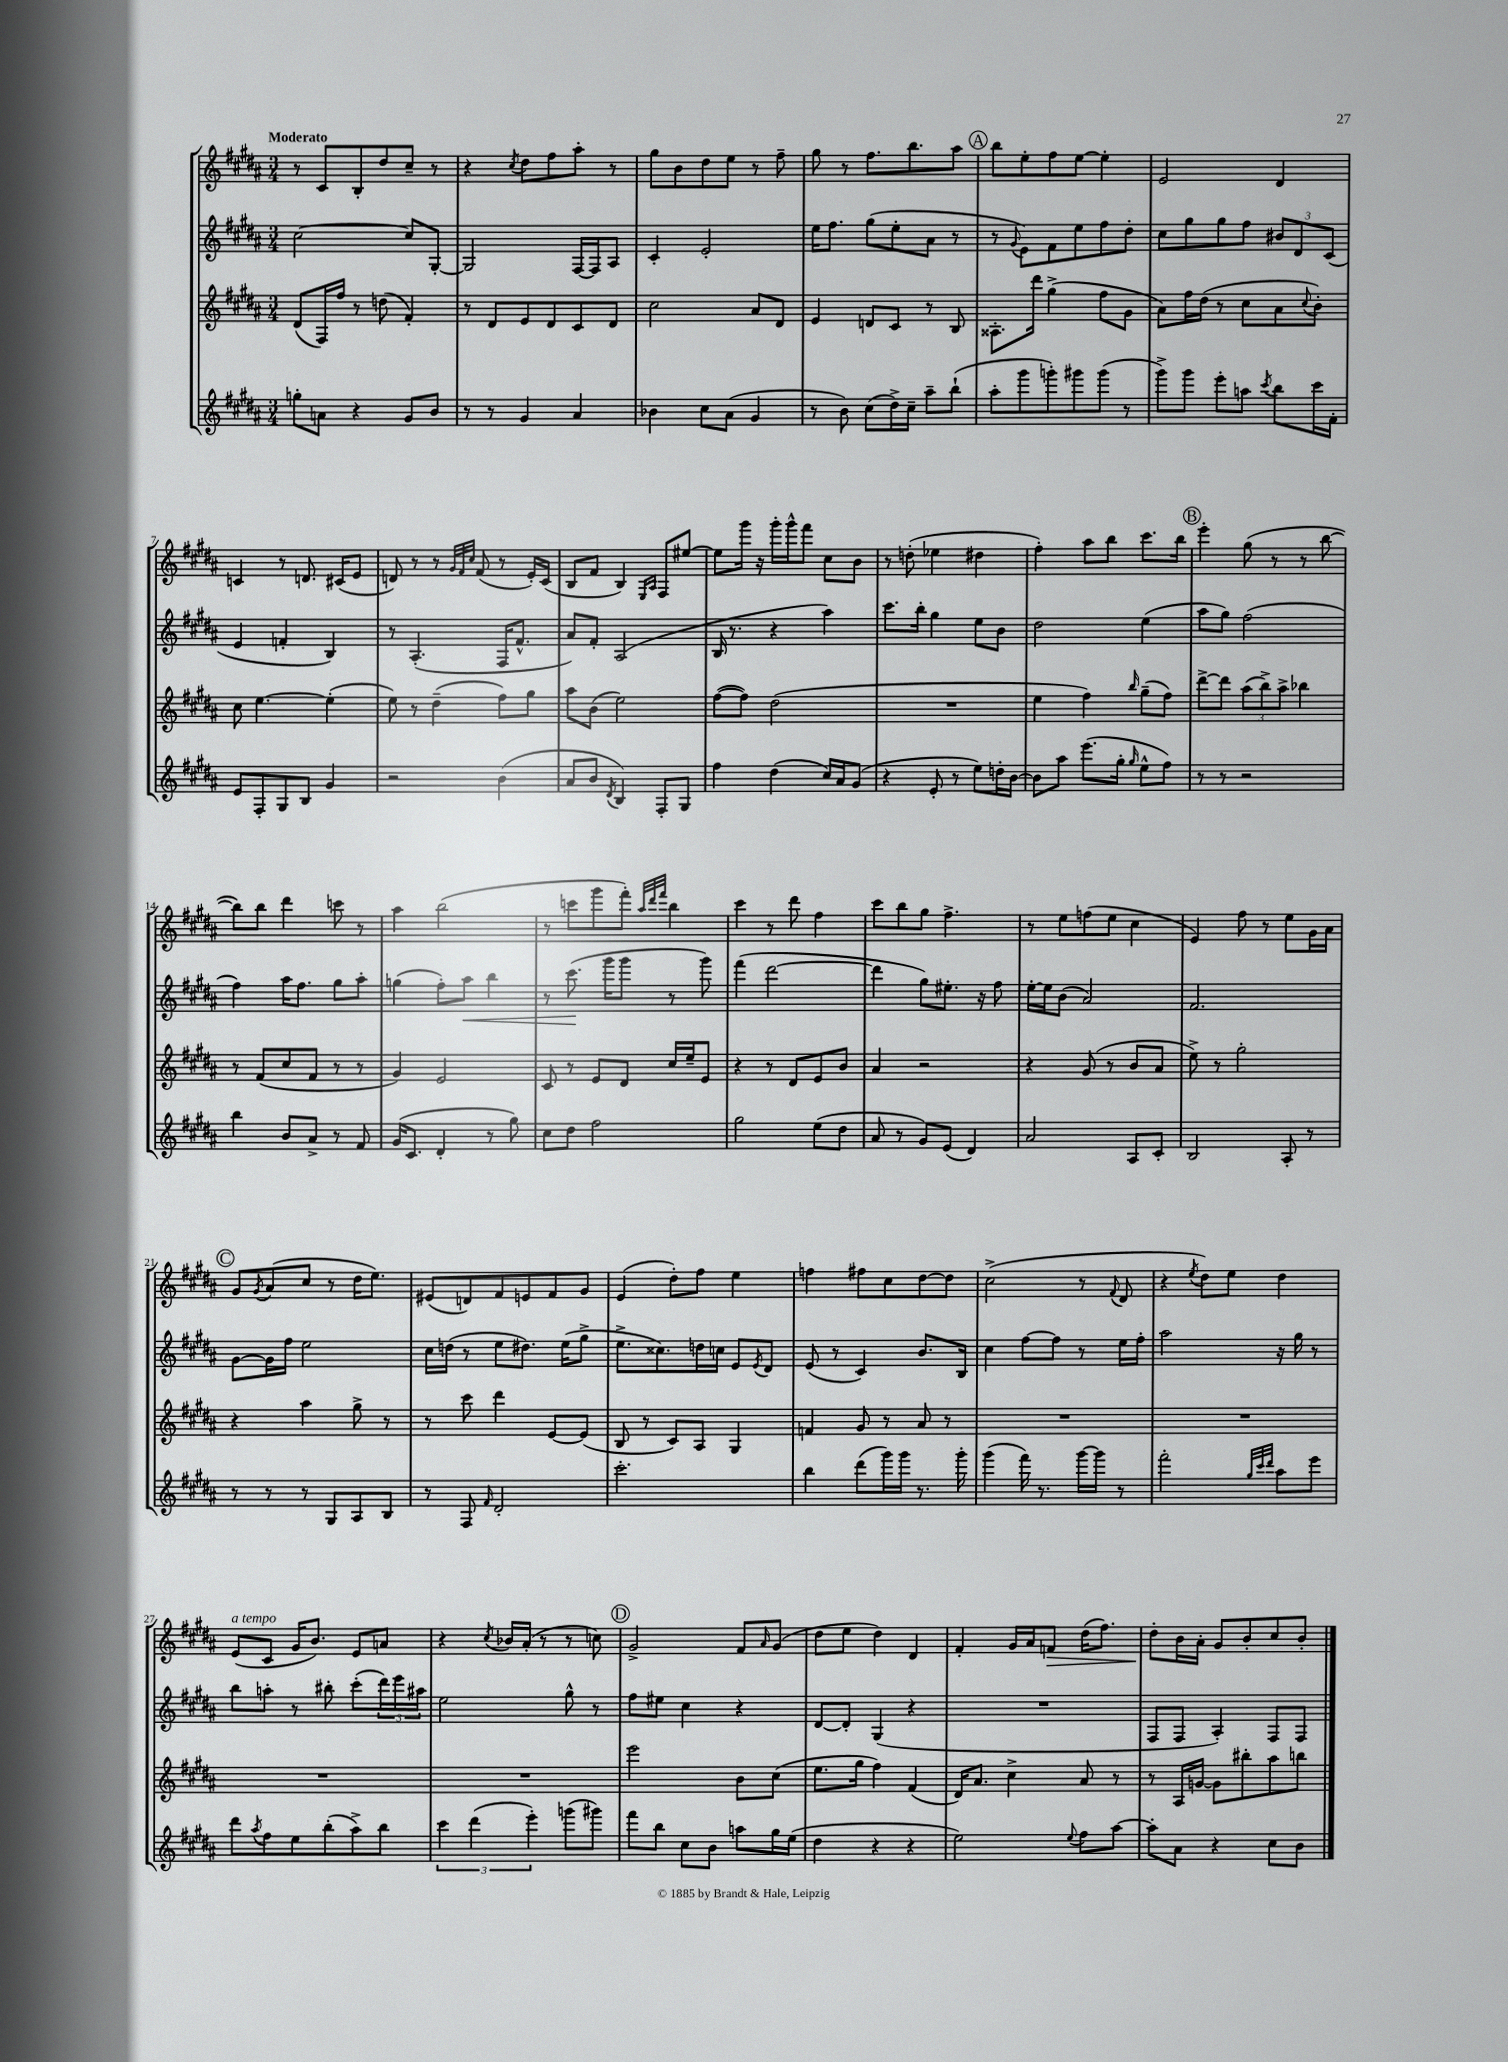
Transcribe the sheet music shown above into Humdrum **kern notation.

**kern	**kern	**kern	**dynam	**kern	**dynam
*part4	*part3	*part2	*part2	*part1	*part1
*staff4	*staff3	*staff2	*staff2	*staff1	*staff1
*clefG2	*clefG2	*clefG2	*	*clefG2	*
*k[f#c#g#d#a#]	*k[f#c#g#d#a#]	*k[f#c#g#d#a#]	*	*k[f#c#g#d#a#]	*
*M3/4	*M3/4	*M3/4	*	*M3/4	*
=1	=1	=1	=1	=1	=1
!	!	!	!	!LO:TX:a:B:t=Moderato	!
8ggn'\L	(8d#/L	[2cc#\	.	8r	.
8an\J	16F#/L)	.	.	8c#/L	.
.	16ff#/JJ	.	.	.	.
4r	8r	.	.	8B'/	.
.	(8ddn\	.	.	8dd#/	.
8g#/L	4f#'/)	8cc#/L]	.	8cc#~/J	.
8b/J	.	[8G#'/J	.	8r	.
=2	=2	=2	=2	=2	=2
8r	8r	2G#/]	.	4r	.
8r	8d#/L	.	.	.	.
.	.	.	.	8qcc#/	.
4g#/	8e/	.	.	8dd#\L	.
.	8d#/	.	.	8ff#\	.
4a#/	8c#/	[16F#/LL	.	8aa#'\J	.
.	.	16F#/J]	.	.	.
.	8d#/J	8A#/J	.	8r	.
=3	=3	=3	=3	=3	=3
4b-X\	2cc#\	4c#'/	.	8gg#\L	.
.	.	.	.	8b\	.
8cc#\L	.	2e'/	.	8dd#\	.
(8a#\J	.	.	.	8ee\J	.
4g#/	8a#/L	.	.	8r	.
.	8d#/J	.	.	8ff#~\	.
=4	=4	=4	=4	=4	=4
8r	4e/	16ee\KL	.	8gg#\	.
.	.	8.ff#\J	.	.	.
8b\)	.	.	.	8r	.
(8cc#\L	8dn/L	(8gg#\L	.	8.ff#\L	.
16dd#^\L)	8c#/J	8ee'\	.	.	.
16cc#~\JJ	.	.	.	8.bb\	.
8aa#~\L	8r	8a#\J	.	.	.
(8bb`\J	8B/	8r	.	8aa#\J	.
!!LO:REH:place=s1:t=A
=5	=5	=5	=5	=5	=5
8aa#'\L	8.A##X'\L	8r	.	8bb\L	.
.	.	8qqg#/	.	.	.
8ggg#\	.	8e\L)	.	8ee'\	.
.	16ddd#\Jk	.	.	.	.
8gggn'\)	(4gg#^\	8f#\	.	8ff#\	.
8ggg#X\	.	8ee\	.	[8ee\J	.
(8ggg#\J	8ff#\L	8ff#\	.	4ee'\]	.
8r	8g#\J	8dd#'\J	.	.	.
=6	=6	=6	=6	=6	=6
8ggg#^\L)	8a#\L)	8cc#\L	.	2e/	.
8ggg#\J	16ff#\L	8gg#\	.	.	.
.	(16dd#\JJ	.	.	.	.
8eee'\L	8r	8gg#\	.	.	.
8aan\J	8cc#\L	8ff#\J	.	.	.
8qccc#/	.	.	.	.	.
8bb\L	8a#\	12b#X/L	.	4d#/	.
.	.	12d#/	.	.	.
.	8qqcc#/	.	.	.	.
16ccc#\L	8b'\J)	.	.	.	.
.	.	(12c#/J	.	.	.
16f#'\JJ	.	.	.	.	.
!!LO:LB:g=z
=7	=7	=7	=7	=7	=7
8e/L	8cc#\	4e/	.	4cn/	.
8F#'/	[4.ee\	.	.	.	.
8G#/	.	4fn'/	.	8r	.
8B/J	.	.	.	8.dn/	.
4g#/	(4ee'\]	4B/)	.	.	.
.	.	.	.	(16c#X/KL	.
.	.	.	.	8e/J	.
=8	=8	=8	=8	=8	=8
2r	8ee\)	8r	.	8dn/)	.
.	8r	(4.A#'/	.	8r	.
.	(4dd#~\	.	.	8r	.
.	.	.	.	32qqg#/LLL	.
.	.	.	.	32qqf#/	.
.	.	.	.	32qqcc#/JJJ	.
.	.	.	.	(8f#/	.
(4b\	8ff#\L)	16F#/KL	.	8r	.
.	.	8.f#^^/J	.	.	.
.	8gg#\J	.	.	16e'/LL)	.
.	.	.	.	(16c#/JJ	.
=9	=9	=9	=9	=9	=9
8a#/L	8aa#\L	8a#/L)	.	8B/L	.
8b/J	(8b\J	8f#'/J	.	8f#/J	.
8qd#/	.	.	.	.	.
4B/)	2ee\)	(2A#/	.	4B/)	.
.	.	.	.	16qqE/LL	.
.	.	.	.	16qqA#/JJ	.
8F#'/L	.	.	.	8F#/L	.
8G#/J	.	.	.	[8ee#X/J	.
=10	=10	=10	=10	=10	=10
4ff#\	([8ff#\L	16B/	.	8ee#\L]	.
.	.	8.r	.	.	.
.	8ff#\J])	.	.	16ggg#\Jk	.
.	.	.	.	16r	.
(4dd#\	(2dd#\	4r	.	16ggg#'\LL	.
.	.	.	.	16ggg#^^\J	.
.	.	.	.	8fff#\J	.
16cc#/LL)	.	4aa#\)	.	8cc#\L	.
16a#/J	.	.	.	.	.
(8g#/J	.	.	.	8b\J	.
=11	=11	=11	=11	=11	=11
4r	2.r	8.ccc#\L	.	8r	.
.	.	.	.	(8ddn'\	.
.	.	16bb'\Jk	.	.	.
8e'/	.	4gg#\	.	4ee-X\	.
8r	.	.	.	.	.
8ee\L)	.	8ee\L	.	4dd#X\	.
16ddn'\L	.	8b\J	.	.	.
[16b\JJ	.	.	.	.	.
=12	=12	=12	=12	=12	=12
8b\L]	4ee\	2dd#\	.	4ff#'\)	.
8aa#\J	.	.	.	.	.
(8.eee\L	4ff#\)	.	.	8aa#\L	.
.	.	.	.	8bb\J	.
16gg#'\Jk	.	.	.	.	.
16qqgg#/	16qqbb/	.	.	.	.
8ee^^\L	(8gg#~\L	(4ee\	.	8.ccc#\L	.
8ff#\J)	8ff#\J)	.	.	.	.
.	.	.	.	16bb\Jk	.
!!LO:REH:place=s1:t=B
=13	=13	=13	=13	=13	=13
8r	[8ddd#^\L	8aa#\L	.	4eee'\	.
8r	8ddd#\J]	8gg#\J)	.	.	.
2r	(12aa#\L	(2ff#\	.	(8gg#\	.
.	12bb^\)	.	.	.	.
.	.	.	.	8r	.
.	12aa#^\J	.	.	.	.
.	4bb-X\	.	.	8r	.
.	.	.	.	[8bb\	.
!!LO:LB:g=z
=14	=14	=14	=14	=14	=14
4bb\	8r	4ff#\)	.	8bb\L])	.
.	(8f#/L	.	.	8bb\J	.
8b/L	8cc#/	16aa#\KL	.	4ddd#\	.
.	.	8.ff#\J	.	.	.
8a#^/J	8f#/J	.	.	.	.
8r	8r	8gg#\L	.	8cccn\	.
8f#/	8r	8aa#'\J	.	8r	.
=15	=15	=15	=15	=15	=15
(16g#/KL	4g#/)	(4ggn\	.	4aa#\	.
8.c#/J	.	.	.	.	.
4d#'/	2e/	8ff#'\L)	.	(2bb\	.
!	!	!	!LO:HP:b	!	!
.	.	8aa#\J	<	.	.
8r	.	4bb\	.	.	.
8gg#\)	.	.	.	.	.
=16	=16	=16	=16	=16	=16
8cc#\L	8c#/	8r	.	8r	.
8dd#\J	8r	(8.ccc#\	.	8cccn\L	.
2ff#\	8e/L	.	.	8ggg#\	.
.	.	16ggg#\KL	[	.	.
.	8d#/J	8ggg#\J	.	8fff#'\J)	.
.	.	.	.	32qqaa#/LLL	.
.	.	.	.	32qqddd#/	.
.	.	.	.	32qqfff#/JJJ	.
.	16cc#/LL	8r	.	4bb\	.
.	16ee~/J	.	.	.	.
.	8e/J	8ggg#\)	.	.	.
=17	=17	=17	=17	=17	=17
2gg#\	4r	(4fff#\	.	4ccc#\	.
.	8r	[2ddd#\	.	8r	.
.	8d#/L	.	.	8ddd#\	.
(8ee\L	8e/	.	.	4ff#\	.
8dd#\J	8b/J	.	.	.	.
=18	=18	=18	=18	=18	=18
8a#/	4a#/	4ddd#\]	.	8ccc#\L	.
8r	.	.	.	8bb\	.
8g#/L)	2r	8gg#\L)	.	8gg#\J	.
(8e/J	.	8.ee#X'\J	.	4.ff#^\	.
4d#/)	.	.	.	.	.
.	.	16r	.	.	.
.	.	8ff#\	.	.	.
=19	=19	=19	=19	=19	=19
2a#/	4r	[16ee'\LL	.	8r	.
.	.	16ee\J]	.	.	.
.	.	(8b\J	.	8ee\L	.
.	(8g#/	2a#/)	.	(8ffn\	.
.	8r	.	.	8ee\J	.
8A#/L	8b/L	.	.	4cc#\	.
8c#'/J	8a#/J	.	.	.	.
=20	=20	=20	=20	=20	=20
2B/	8ee^\)	2.f#/	.	4e/)	.
.	8r	.	.	.	.
.	2gg#'\	.	.	8ff#\	.
.	.	.	.	8r	.
8A#'/	.	.	.	8ee\L	.
8r	.	.	.	16g#\L	.
.	.	.	.	16a#\JJ	.
!!LO:LB:g=z
!!LO:REH:place=s1:t=C
=21	=21	=21	=21	=21	=21
8r	4r	[8g#\L	.	8g#/L	.
.	.	.	.	8qg#/	.
8r	.	16g#\L]	.	(8a#/	.
.	.	16ff#\JJ	.	.	.
8r	4aa#\	2ee\	.	8cc#/J	.
8G#/L	.	.	.	8r	.
8A#/	8gg#^\	.	.	16dd#\KL	.
.	.	.	.	8.ee\J)	.
8B/J	8r	.	.	.	.
=22	=22	=22	=22	=22	=22
8r	8r	16cc#\LL	.	(8e#X/L	.
.	.	(16ddn\JJ	.	.	.
8F#/	8ccc#\	8r	.	8dn/)	.
16qqf#/	.	.	.	.	.
2d#'/	4ddd#\	8ee\L	.	8f#/	.
.	.	8.dd#X\J)	.	8en/	.
.	[8e/L	.	.	8f#/	.
.	.	(16ee\KL	.	.	.
.	(8e/J]	8gg#^\J	.	8g#/J	.
=23	=23	=23	=23	=23	=23
2.ccc#'\	8B/	8.ee^\L	.	(4e/	.
.	8r	.	.	.	.
.	.	8.cc##X\)	.	.	.
.	8c#/L)	.	.	8dd#'\L)	.
.	8A#/J	16ddn\L	.	8ff#\J	.
.	.	16ccn\JJ	.	.	.
.	4G#/	8e/L	.	4ee\	.
.	.	8qe/	.	.	.
.	.	8d#/J	.	.	.
=24	=24	=24	=24	=24	=24
4bb\	4fn/	(8e/	.	4ffn\	.
.	.	8r	.	.	.
(8ddd#\L	8g#/	4c#/)	.	8ff#X\L	.
16ggg#\L)	8r	.	.	8cc#\	.
16ggg#\JJ	.	.	.	.	.
8.r	8a#/	8.b/L	.	[8dd#\	.
.	8r	.	.	8dd#\J]	.
16ggg#'\	.	16B/Jk	.	.	.
=25	=25	=25	=25	=25	=25
(4ggg#\	2.r	4cc#\	.	(2cc#^\	.
16fff#\)	.	[8ff#\L	.	.	.
8.r	.	.	.	.	.
.	.	8ff#\J]	.	.	.
[16ggg#\LL	.	8r	.	8r	.
16ggg#\JJ]	.	.	.	.	.
.	.	.	.	8qqf#/	.
8r	.	16ee\LL	.	8d#/	.
.	.	16ff#'\JJ	.	.	.
=26	=26	=26	=26	=26	=26
2fff#'\	2.r	2aa#\	.	4r	.
.	.	.	.	8qee/	.
.	.	.	.	8dd#\L)	.
.	.	.	.	8ee\J	.
32qqgg#/LLL	.	.	.	.	.
32qqccc#/	.	.	.	.	.
32qqddd#/JJJ	.	.	.	.	.
8aa#\L	.	16r	.	4dd#\	.
.	.	16gg#\	.	.	.
8eee\J	.	8r	.	.	.
!!LO:LB:g=z
=27	=27	=27	=27	=27	=27
!	!	!	!	!LO:TX:a:i:t=a tempo	!
8ddd#\L	2.r	8bb\L	.	(8e/L	.
8qaa#/	.	.	.	.	.
8ff#\	.	8aan'\J	.	8c#/J	.
8ee\	.	8r	.	16g#/KL	.
.	.	.	.	8.b/J)	.
(8bb'\	.	8bb#X'\	.	.	.
8aa#^\)	.	(8ccc#'\L	.	8e/L	.
8bb\J	.	24ddd#\L)	.	8an/J	.
.	.	24eee\	.	.	.
.	.	24aa#X\JJ	.	.	.
=28	=28	=28	=28	=28	=28
6ccc#\	2.r	2ee\	.	4r	.
(6ddd#\	.	.	.	.	.
.	.	.	.	8qcc#/	.
.	.	.	.	16b-X/LL	.
.	.	.	.	(16a#'/JJ	.
6eee'\)	.	.	.	.	.
.	.	.	.	8r	.
(8gggn\L	.	8gg#^^\	.	8r	.
8ggg#X\J)	.	8r	.	8ccn\)	.
!!LO:REH:place=s1:t=D
=29	=29	=29	=29	=29	=29
8fff#\L	2eee\	8ff#\L	.	2g#^/	.
8bb\J	.	8ee#X\J	.	.	.
8cc#\L	.	4cc#\	.	.	.
8b\J	.	.	.	.	.
8aan\L	8b\L	4r	.	8f#/L	.
.	.	.	.	16qqa#/	.
16gg#\L	(8cc#\J	.	.	(8g#/J	.
(16ee\JJ	.	.	.	.	.
=30	=30	=30	=30	=30	=30
4dd#\	8.ee\L	[8d#/L	.	8dd#\L	.
.	.	8d#'/J]	.	8ee\J	.
.	16gg#\Jk	.	.	.	.
4r	4ff#\)	(4G#/	.	4dd#\)	.
4r	(4f#/	4r	.	4d#/	.
=31	=31	=31	=31	=31	=31
2ee\)	16d#/KL)	2.r	.	4f#'/	.
.	8.a#/J	.	.	.	.
.	4cc#^\	.	.	16g#/LL	.
.	.	.	.	16a#/J	.
!	!	!	!	!	!LO:HP:b
.	.	.	.	8fn/J	>
8qqee/	.	.	.	.	.
8ff#\L	8a#/	.	.	(16dd#\KL	.
.	.	.	.	8.ff#\J)	.
[8aa#\J	8r	.	.	.	.
=32	=32	=32	=32	=32	=32
8aa#'\L]	8r	8F#/L	.	8dd#'\L	.
8a#\J	16A#/LL	8F#/J	.	16b\L	]
.	[16gn/JJ	.	.	16a#'\JJ	.
4r	8g\L]	4A#'/)	.	8g#/L	.
.	8bb#X'\	.	.	8b'/	.
8cc#\L	8aa#\	8F#/L	.	8cc#/	.
8b\J	8bbn\J	8F#/J	.	8b'/J	.
==	==	==	==	==	==
*-	*-	*-	*-	*-	*-
